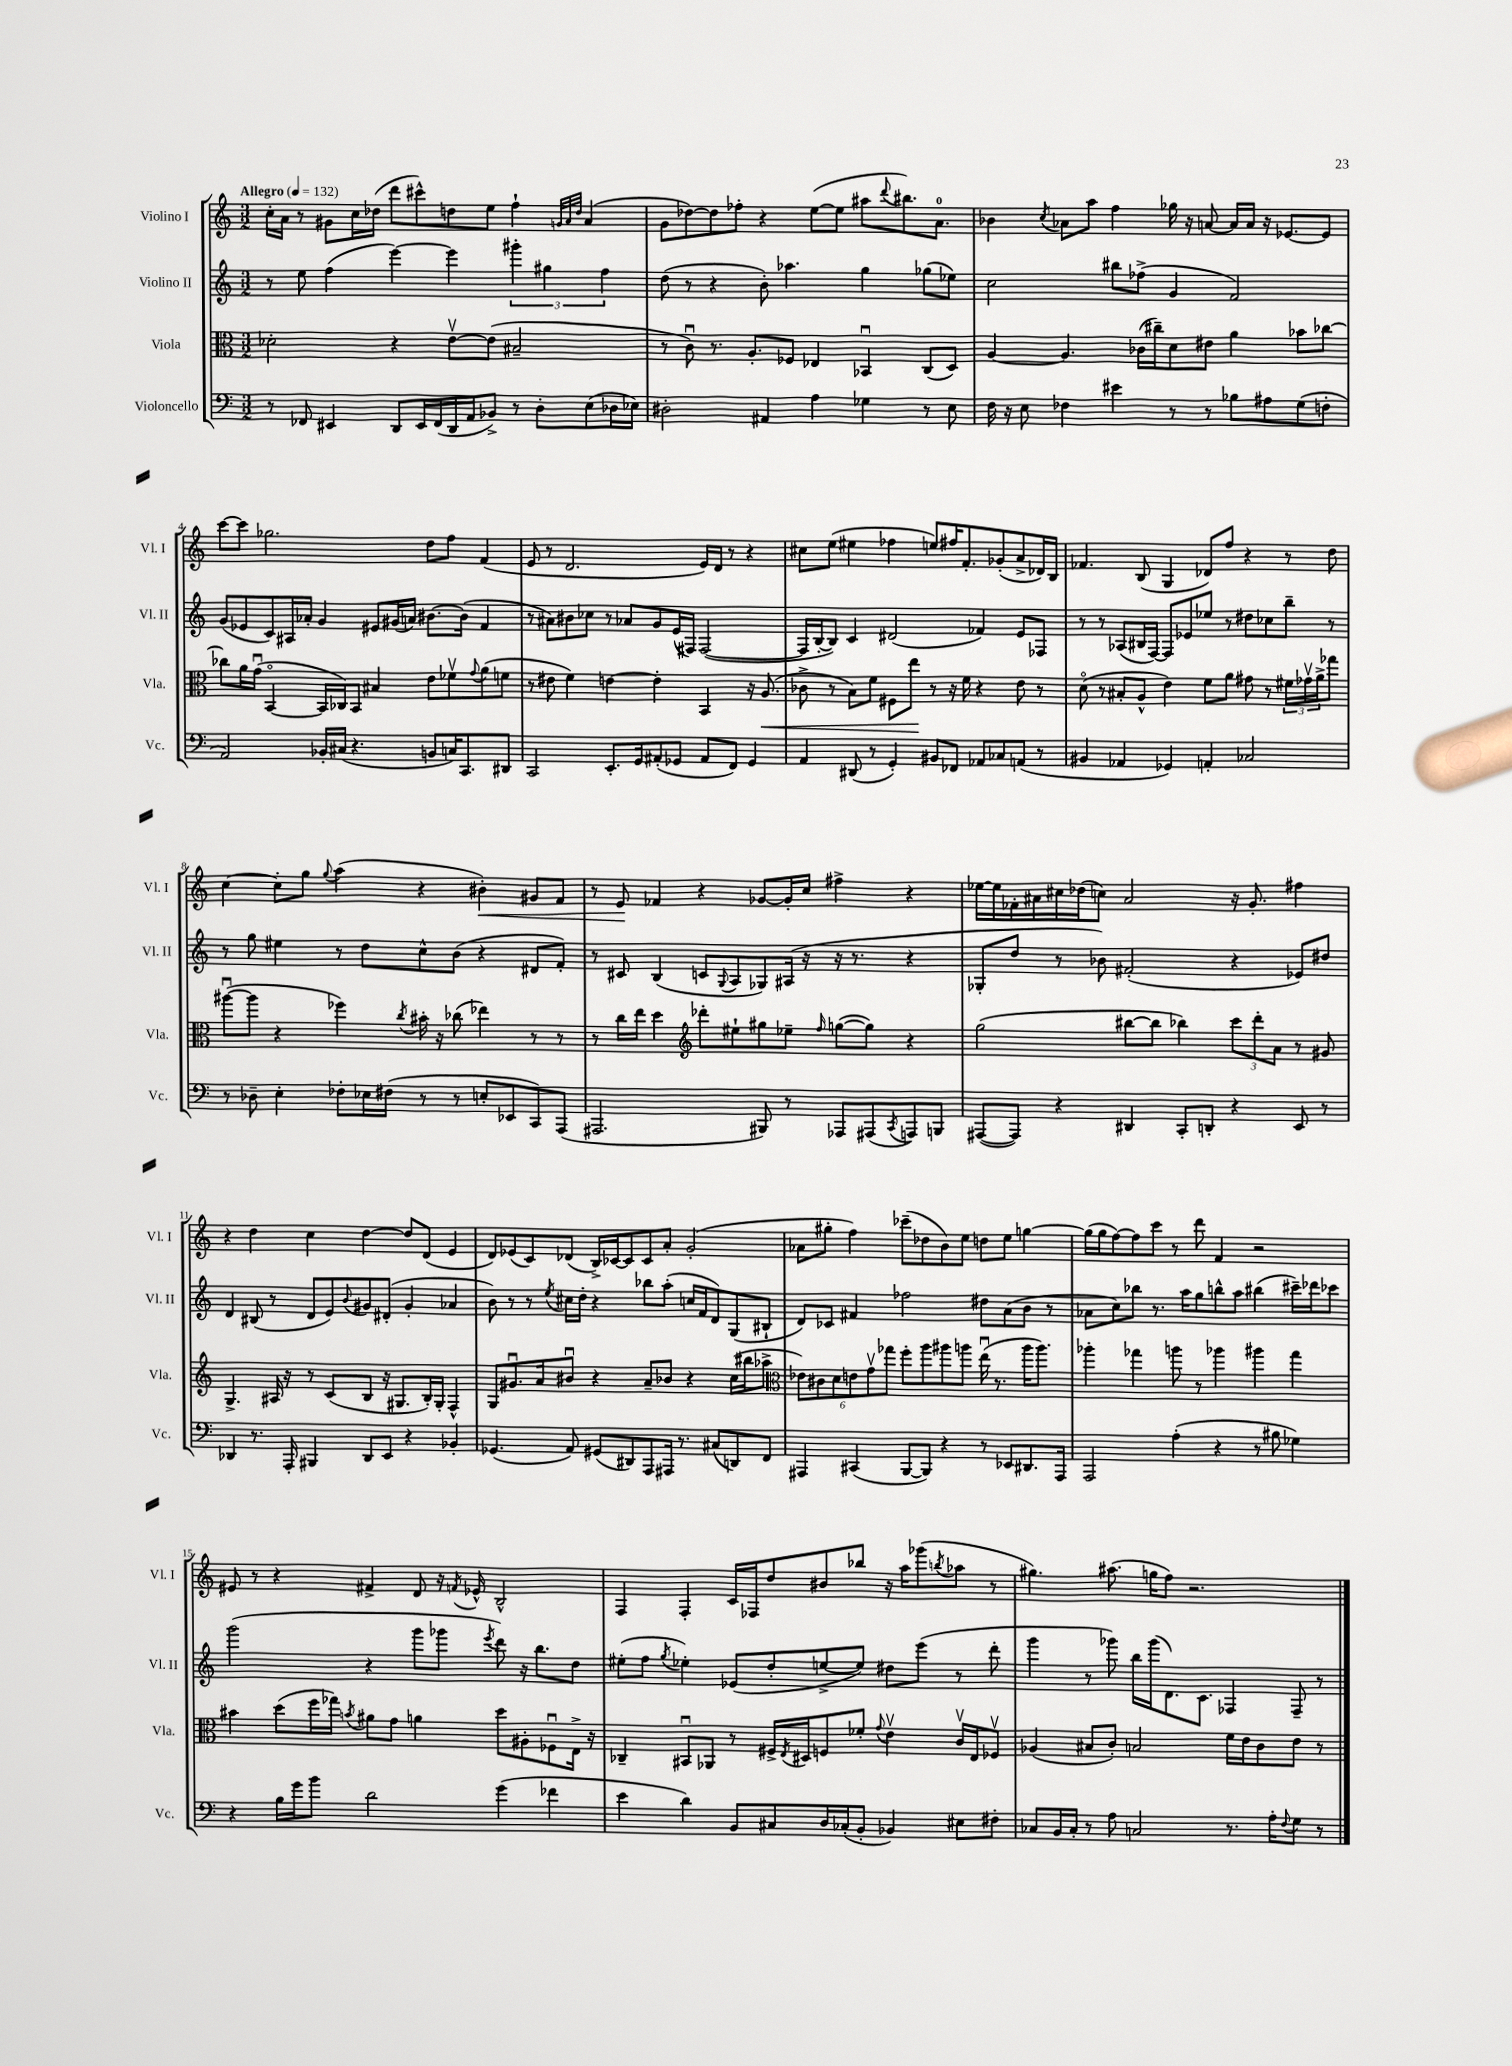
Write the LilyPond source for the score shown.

<<
\new StaffGroup <<
\new Staff = "s0" \with { instrumentName = "Violino I" shortInstrumentName = "Vl. I" } {
    \clef treble \key c \major \numericTimeSignature \time 3/2 \tempo "Allegro" 4 = 132
    c''16-. a'16 r8 gis'8 c''16 des''16( d'''8 cis'''8-^) d''8 e''8 f''4-! \grace { g'32 a'32 d''32 } a'4( |
    g'8 des''8~) des''8 fes''8-. r4 e''8~( e''8 ais''8 \appoggiatura { d'''8 } bis''8.) a'8.-0 |
    bes'4 \acciaccatura { c''8 } aes'8 a''8 f''4 ges''16 r16 a'8~ a'16 a'16 r16 ees'8.~ ees'8 |
    c'''8~ c'''8 ges''2. d''8 f''8 f'4( |
    e'8 r8 d'2. e'16) d'16 r8 r4 |
    cis''8 e''8( eis''4 fes''4 e''8) fis''16 f'8.-. ges'8-.( a'8-> des'16) b16 |
    fes'4. b8( g4 des'8) f''8 r4 r8 d''8 |
    c''4~ c''8-. g''8 \appoggiatura { g''8 } a''4( r4 bis'4-.\<) gis'8 f'8 |
    r8 e'8\! fes'4 r4 ges'8~ ges'16-. c''16 fis''4-> r4 |
    ees''16~ ees''16 fes'16-. ais'16 cis''16 des''16( c''8) ais'2 r16 g'8.-. fis''4 |
    r4 d''4 c''4 d''4~ d''8 d'8( e'4 |
    d'8) ees'8( c'8) des'8( b16->) ces'16~ ces'8 ces'8 a'8-. g'2-.( |
    aes'8 gis''8-. f''4) ces'''8--( des''8 b'8) e''8 d''8 e''8 g''4~ |
    g''16( g''16 f''8~) f''8 c'''8 r8 d'''8 f'4 r2 |
    eis'8 r8 r4 fis'4-> d'8 r16 \acciaccatura { f'8 } ees'16-^ b2-^ |
    f4 f4-. c'16 fes16 d''8 bis'8 bes''8 r16 a''16 ges'''8( \acciaccatura { b''8 } aes''8 r8 |
    gis''4.) ais''8.( g''16 f''8) r2. \bar "|." |
}
\new Staff = "s1" \with { instrumentName = "Violino II" shortInstrumentName = "Vl. II" } {
    \clef treble \key c \major \numericTimeSignature \time 3/2
    r8 e''8 f''4( e'''4~) e'''4 \tuplet 3/2 { gis'''4-. gis''4 f''4 } |
    d''8( r8 r4 b'8-.) aes''4. g''4 ges''8( ees''8) |
    c''2 bis''8 fes''8->( g'4 f'2) |
    g'8( ees'8 c'8) ais16 aes'16-. g'4 eis'8 gis'16( a'16) bis'8.~ bis'16( f'4 |
    r8 ais'8) bis'8 ces''8 r8 aes'8 g'8 e'16( fis16) fis2~( |
    fis16 b16~-. b8) c'4 dis'2( fes'4) e'8 fes8 |
    r8 r8 aes8( bis16 f16~) f8 ees'8 ees''8 r8 dis''8 ces''8 b''8-- r8 |
    r8 g''8 eis''4 r8 d''8 c''8-^ b'8( r4 dis'8 f'8-.) |
    r8 cis'8 b4( c'8 \appoggiatura { g8 } a8 ges8) ais16( r16 r16 r8. r4 |
    ges8-. d''8 r8 bes'8) fis'2-.( r4 ees'8) dis''8 |
    d'4 bis8( r8 d'8 e'8) \appoggiatura { b'8 } gis'8 dis'8-.( gis'4-. aes'4 |
    b'8) r8 r8 \acciaccatura { e''8 } cis''16 d''16-. r4 bes''8 a''8-.( c''16 f'16 d'8) g8( bis8-! |
    d'8) ces'8 fis'4 fes''2 dis''8 a'8( b'8 r8 |
    aes'8 c''8) bes''8 r8. a''16 g''8 b''8-^ a''8 bis''4( cis'''16--) des'''16 ces'''8 |
    g'''2( r4 g'''8 ges'''8 \acciaccatura { e'''8 } d'''8) r16 b''8. d''8 |
    eis''8-.( f''8 \acciaccatura { g''8 } ees''4-.) ees'8( d''8-. e''8~-> e''8) dis''8 e'''8( r8 d'''8-. |
    g'''4 r8 ges'''8) b''16 ges'''16( d'8.) c'8. fes4 fes8-- r8 \bar "|." |
}
\new Staff = "s2" \with { instrumentName = "Viola" shortInstrumentName = "Vla." } {
    \clef alto \key c \major \numericTimeSignature \time 3/2
    des'2-. r4 e'8~\upbow e'8( bis2-- |
    r8 c'8\downbow) r8. a8.-. fes8 ees4 bes,4\downbow c8( d8) |
    a4~ a4. ces'16( cis''16--) d'8 eis'8 a'4 bes'8 ces''8~ |
    ces''8 a'16 g'16\downbow( b,4~\flageolet b,16 ces16) b,8 bis4 e'8 fes'8\upbow \appoggiatura { g'8 } a'8( f'8 |
    r8 eis'8 f'4) e'4~ e'4-. b,4 r16 a8.\<( |
    ces'8-> r8 b8) f'8 fis8 e''8\! r8 r16 f'16 r4 e'8 r8 |
    d'8\flageolet( r8 bis8-. a8-^ e'4) f'8 a'8 gis'8 r8 \tuplet 3/2 { fis'16 ges'16\upbow a'16-> } ges''8 |
    ais''8~\downbow( ais''8 r4 fes''4) \acciaccatura { c''8 } bis'16-. r16 ces''8( ees''4) r8 r8 |
    r8 c''16 e''16 d''4 \clef treble des'''8-. eis''8-! gis''8 ees''8-- \grace { f''16 } g''8~( g''8) r4 |
    g''2( bis''8~ bis''8 bes''4) \tuplet 3/2 { c'''8 d'''8-. a'8 } r8 gis'8 |
    g4.-> ais16 r16 r8 c'8( b8 r16 gis8. b16-.) gis16-. f4-^ |
    g8 gis'8.\downbow a'16 bis'8\downbow r4 a'8-- bes'8 r4 c''16( bis''16 aes''8-> |
    \clef alto \tuplet 6/4 { ees'8) cis'8 d'8 e'8 g'8\upbow ges''8 } f''8-. a''8 ais''8 a''8 e''16\downbow( r8. a''16 a''8.) |
    aes''4-. ges''4 a''8 r8 aes''4 ais''4 ges''4 |
    bis'4 d''8( f''16 ges''16) \acciaccatura { b'8 } ais'8 g'8 a'4 d''8 ais8-. fes8\downbow e16-> r16 |
    ces4-- bis,8\downbow aes,8 r8 fis16-> \acciaccatura { e8 } dis16 f8 fes'8-. \appoggiatura { g'8 } e'4\upbow c'16\upbow e16 fes8\upbow |
    aes4( bis8 c'8-.) b2 f'16 e'16 c'8 e'8 r8 \bar "|." |
}
\new Staff = "s3" \with { instrumentName = "Violoncello" shortInstrumentName = "Vc." } {
    \clef bass \key c \major \numericTimeSignature \time 3/2
    r8 fes,8 eis,4 d,8 eis,16 fes,16( d,16 a,16 bes,8->) r8 d8-. e8( des16 ees16) |
    dis2-. ais,4 a4 ges4 r8 e8 |
    f16 r16 e8 fes4 eis'4 r8 r8 bes8 ais8 g8( f8-. |
    a,2) bes,16-. cis16( r4. b,8 c16) c,8. dis,8 |
    c,2 e,8.-. g,16 ais,8-.( ges,8 ais,8 f,8) ges,4 |
    a,4 dis,8( r8 g,4-.) bis,8 fes,8 aes,8 ces8 a,8( r8 |
    bis,4 aes,4 ges,4) a,4-. ces2 |
    r8 des8-- e4-. fes8-. ees16 fis16( r8 r8 e8-. ees,8 c,8) a,,8( |
    ais,,2. bis,,8) r8 aes,,8 ais,,8( \acciaccatura { c,8 } a,,8) b,,8 |
    ais,,8~( ais,,8) r4 dis,4 c,8-. d,8-. r4 e,8 r8 |
    des,4 r8. a,,16-. bis,,4 des,8 e,8 r4 bes,4-. |
    ges,4.( a,8) gis,8( dis,8) a,,8 ais,,16 r8. cis8( d,8) f,8 |
    ais,,4 cis,4( b,,8~ b,,8) r4 r8 ees,8 dis,8. ais,,16 |
    a,,2 a4-.( r4 r8 bis8 ges4) |
    r4 b16 g'16 b'8 d'2 g'4( fes'4 |
    e'4 d'4) b,8 cis8 d16 ces16-.( b,8-. bes,4) eis8 fis8-. |
    ces8 b,16 ces16-. r8 a8 c2 r8. a16-. \appoggiatura { f8 } g8 r8 \bar "|." |
}
>>
>>
